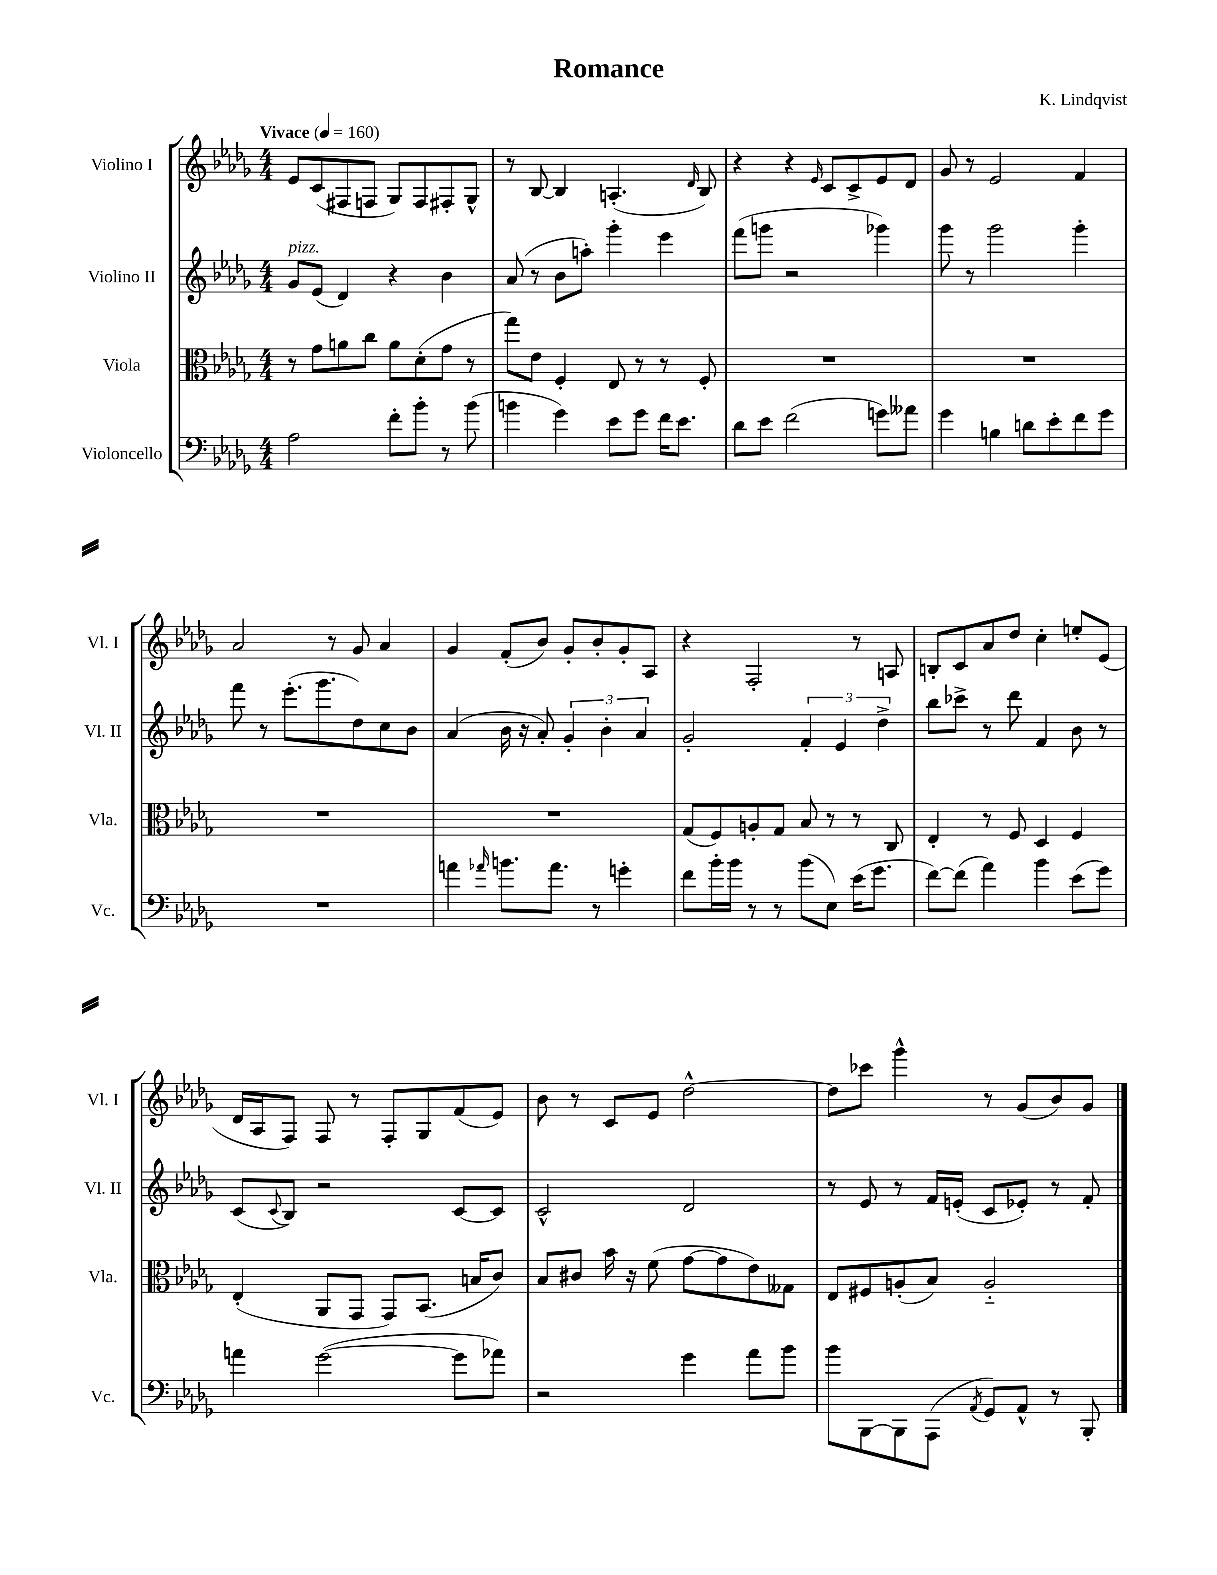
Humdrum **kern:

**kern	**kern	**kern	**kern
*part4	*part3	*part2	*part1
*staff4	*staff3	*staff2	*staff1
*I"Violoncello	*I"Viola	*I"Violino II	*I"Violino I
*I'Vc.	*I'Vla.	*I'Vl. II	*I'Vl. I
*clefF4	*clefC3	*clefG2	*clefG2
*k[b-e-a-d-g-]	*k[b-e-a-d-g-]	*k[b-e-a-d-g-]	*k[b-e-a-d-g-]
*M4/4	*M4/4	*M4/4	*M4/4
*MM160	*MM160	*MM160	*MM160
=1	=1	=1	=1
!	!	!	!LO:TX:a:B:t=Vivace
!	!	!LO:TX:a:i:t=pizz.	!
2A-\	8r	8g-/L	8e-/L
.	8g-\L	(8e-/J	(8c/
.	8an\	4d-/)	8F#X/
.	8cc\J	.	8Fn/J
8f'\L	8a\L	4r	8G-/L)
8b-'\J	(8d-'\	.	8F/
8r	8g-\J	4b-\	8F#X'/
(8b-\	8r	.	8G-^^/J
=2	=2	=2	=2
4bn\	8gg-\L)	(8a-/	8r
.	8e-\J	8r	[8B-/
4g-\)	4F'/	8b-\L	4B-/]
.	.	8aan'\J)	.
8e-\L	8E-/	4ggg-'\	(4.An'/
8g-\J	8r	.	.
16f\KL	8r	4eee-\	.
8.e-\J	.	.	.
.	.	.	16qqd-/
.	8F'/	.	8B-/)
=3	=3	=3	=3
8d-\L	1r	(8fff\L	4r
8e-\J	.	8gggn\J	.
(2f\	.	2r	4r
.	.	.	16qqe-/
.	.	.	8c/L
.	.	.	8c^/
8gn\L)	.	4ggg-X\)	8e-/
8a--X\J	.	.	8d-/J
=4	=4	=4	=4
4g-\	1r	8ggg-\	8g-/
.	.	8r	8r
4Bn\	.	2ggg-\	2e-/
8dn\L	.	.	.
8e-'\	.	.	.
8f\	.	4ggg-'\	4f/
8g-\J	.	.	.
!!LO:LB:g=z
=5	=5	=5	=5
1r	1r	8fff\	2a-/
.	.	8r	.
.	.	(8.eee-'\L	.
.	.	8.ggg-\	.
.	.	.	8r
.	.	8dd-\)	8g-/
.	.	8cc\	4a-/
.	.	8b-\J	.
=6	=6	=6	=6
4an\	1r	(4a-/	4g-/
16qqa-X/	.	.	.
8.bn\L	.	16b-\	(8f'/L
.	.	16r	.
.	.	8a-'/)	8b-/J)
8.a-\J	.	.	.
.	.	6g-'/	8g-'/L
8r	.	.	8b-'/
.	.	6b-'\	.
4gn'\	.	.	8g-'/
.	.	6a-/	.
.	.	.	8A-/J
=7	=7	=7	=7
8f\L	(8G-/L	2g-'/	4r
16b-'\L	8F/)	.	.
16b-\JJ	.	.	.
8r	8An'/	.	2F'/
8r	8G-/J	.	.
(8b-\L	8B-/	6f'/	.
8E-\J)	8r	.	.
.	.	6e-/	.
(16e-\KL	8r	.	8r
8.g-\J	.	.	.
.	.	6dd-^\	.
.	8C/	.	8An/
=8	=8	=8	=8
[8f\L)	4E-'/	8bb-\L	8Bn'/L
(8f\J]	.	8ccc-X^\J	8c/
4a-\)	8r	8r	8a-/
.	8F/	8ddd-\	8dd-/J
4b-\	4D-/	4f/	4cc'\
(8e-\L	4F/	8b-\	8een'/L
8g-\J)	.	8r	(8e-/J
!!LO:LB:g=z
=9	=9	=9	=9
4an\	(4E-'/	(8c/L	16d-/LL
.	.	.	16A-/J
.	.	8qqc/	.
.	.	8B-/J)	8F/J)
([2g-\	8AA-/L	2r	8F/
.	8GG-/J	.	8r
.	8GG-/L)	.	8F'/L
.	(8.BB-/J	.	8G-/
8g-\L]	.	[8c/L	(8f/
.	16Bn/KL	.	.
8a-X\J)	8c/J)	8c/J]	8e-/J)
=10	=10	=10	=10
2r	8B-/L	2c^^/	8b-\
.	8c#X/J	.	8r
.	16b-\	.	8c/L
.	16r	.	.
.	(8f\	.	8e-/J
4g-\	[8g-\L	2d-/	[2dd-^^\
.	8g-\]	.	.
8a-\L	8e-\)	.	.
8b-\J	8G--X\J	.	.
=11	=11	=11	=11
8b-\L	8E-/L	8r	8dd-\L]
[8BBB-\	8F#X/	8e-/	8ccc-X\J
8BBB-\]	(8An'/	8r	4ggg-^^\
(8AAA-\J	8B-/J)	16f/LL	.
.	.	(16en'/JJ	.
8qAA-/	.	.	.
8GG-/L)	2A/	8c/L	8r
8AA-^^/J	.	8e-X'/J)	(8g-/L
8r	.	8r	8b-/)
8BBB-'/	.	8f'/	8g-/J
==	==	==	==
*-	*-	*-	*-
